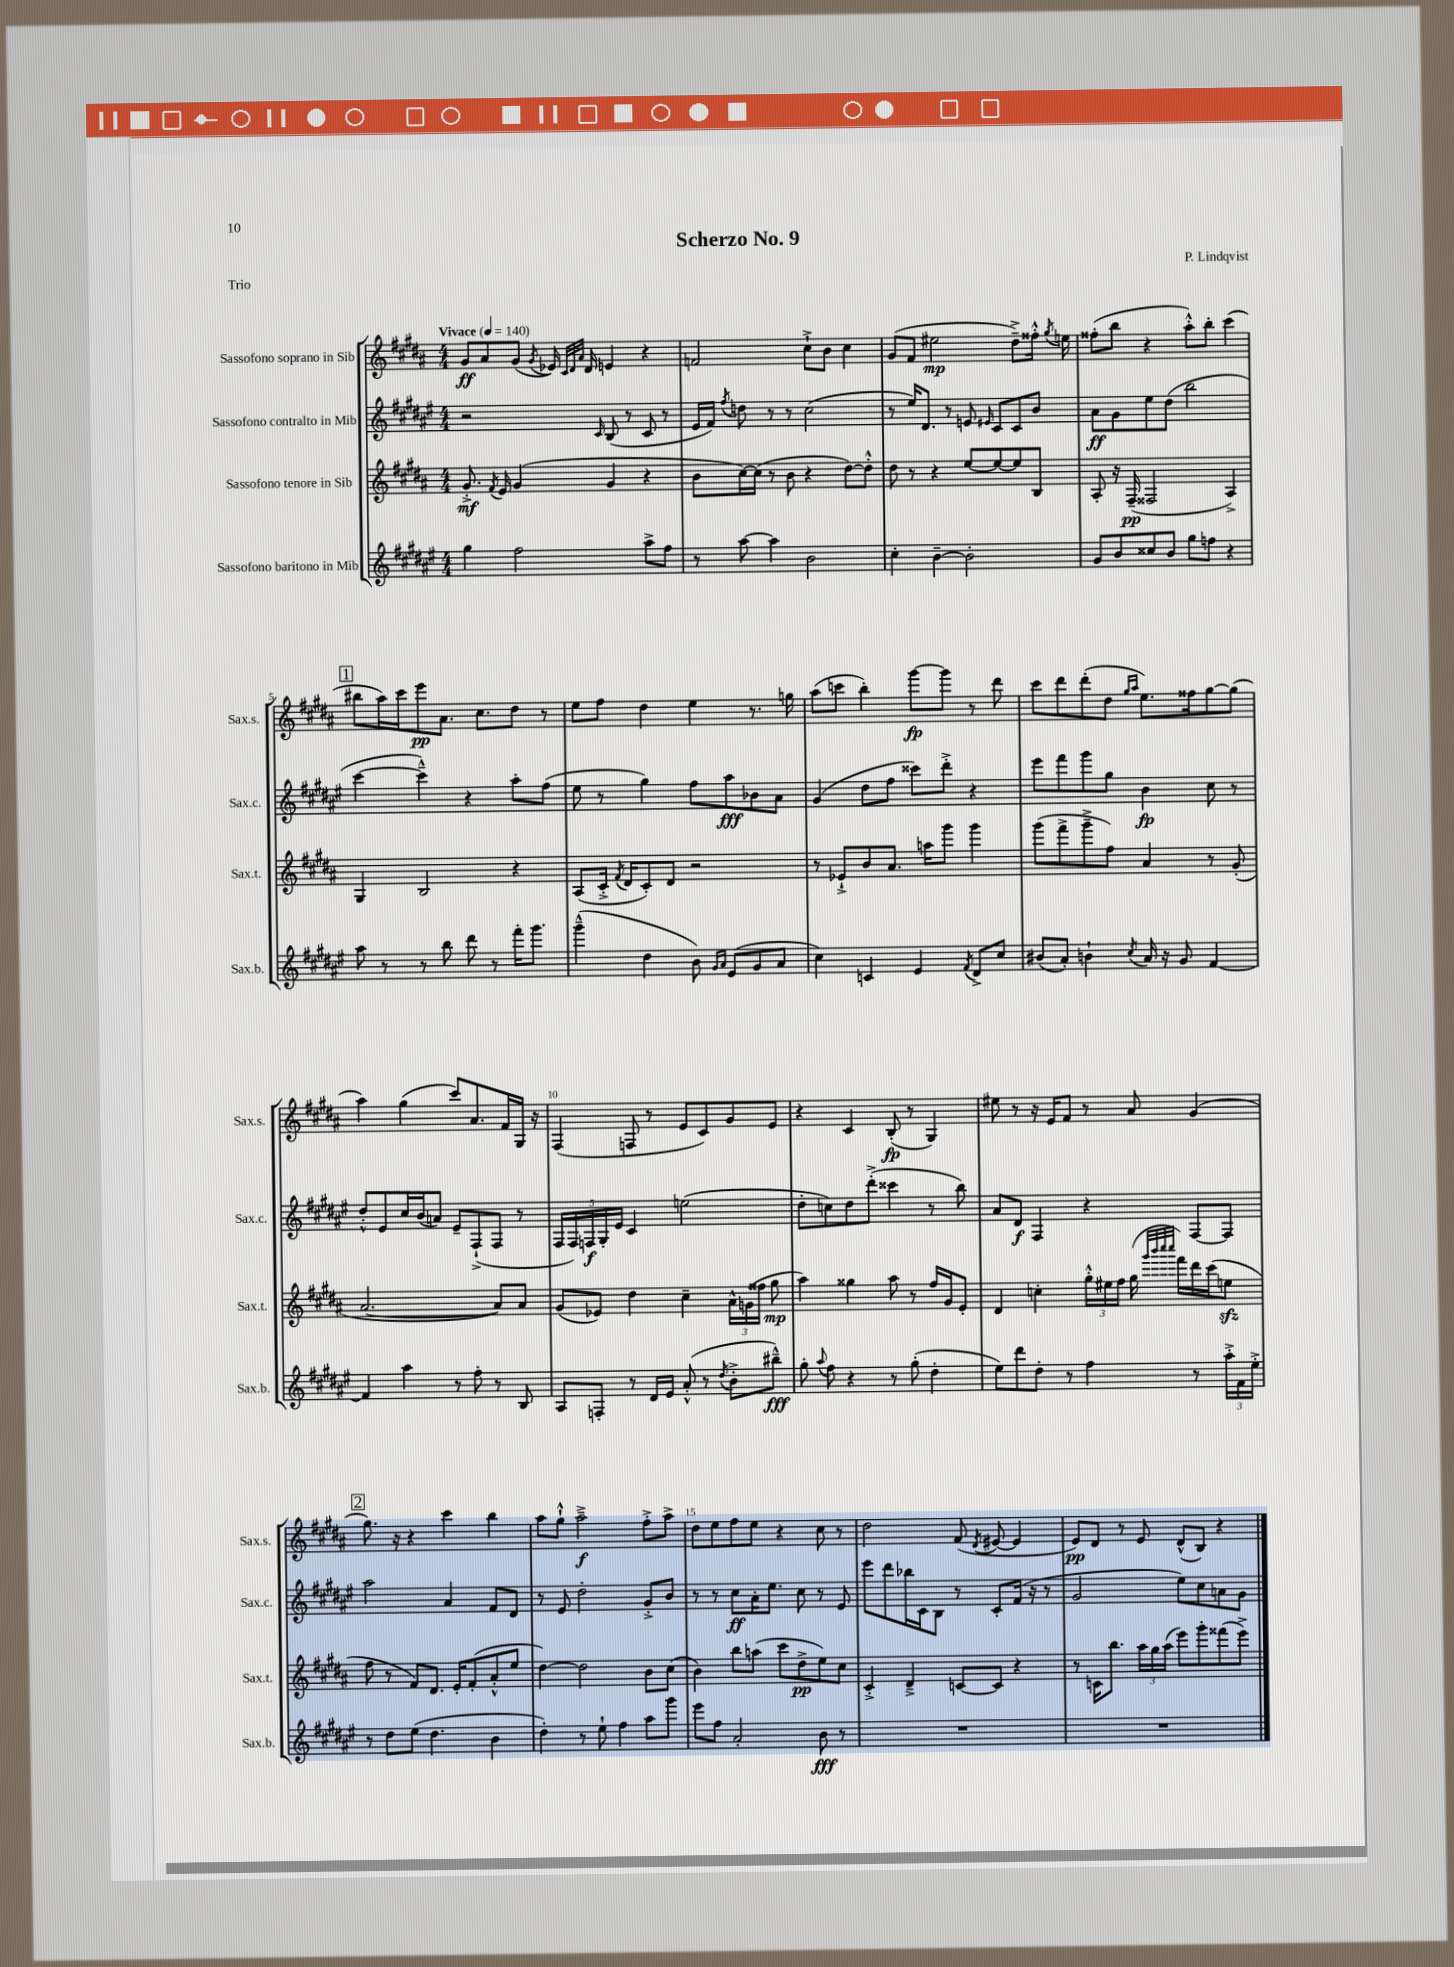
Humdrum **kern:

**kern	**kern	**kern	**kern
*staff4	*staff3	*staff2	*staff1
*clefG2	*clefG2	*clefG2	*clefG2
*k[f#c#g#d#a#e#]	*k[f#c#g#d#a#]	*k[f#c#g#d#a#e#]	*k[f#c#g#d#a#]
*M4/4	*M4/4	*M4/4	*M4/4
*MM140	*MM140	*MM140	*MM140
4gg#	8.g#'^	2r	8g#
.	.	.	8a#
.	8qf#	.	.
.	16e	.	.
2ff#	(4g#	.	(8g#
.	.	.	8qg#
.	.	.	16e-)
.	.	.	32qqc#
.	.	.	32qqd#
.	.	.	32qqa#
.	.	.	16d#
.	.	16qqc#	.
.	4g#	(8B	4e
.	.	8r	.
8aa#^	4r	8c#	4r
8ff#	.	8r	.
=	=	=	=
8r	8b	16e#	2f
.	.	16f#)	.
.	.	8qff#	.
[8aa#	[16cc#)	8dd	.
.	(16cc#]	.	.
4aa#]	8r	8r	.
.	8b	8r	.
2b	4r	(2cc#	8cc#`^
.	.	.	8b
.	[8dd#)	.	4cc#
.	8dd#'^^]	.	.
=	=	=	=
4cc#'	8dd#	8r	(8g#
.	8r	16ee#)	8f#
.	.	8.d#	.
[4b~	4r	.	2ee#
.	.	8r	.
2b']	[8ee	8e	.
.	.	16qqe#	.
.	8ee_	8c#	.
.	8ee]	8c#	8dd#~^)
.	8B	8b	16ff##'^^
.	.	.	8qgg#
.	.	.	16ee
=	=	=	=
8g#	8A#'	8a#	(8ff##'
8b	16r	8g#	8bb
.	(16F#~	.	.
8cc##	2F##	8ee#	4r
8b	.	(8dd#	.
8gg#	.	2bb	8aa#'^^)
8ff	.	.	8bb'
4r	4A#^)	.	(4ccc#
=	=	=	=
8aa#	4G#	[4ccc#	8bb#
8r	.	.	16aa#)
.	.	.	16ccc#
8r	2B	4ccc#~^^])	8eee
8bb	.	.	8.a#
8ddd#	.	4r	.
.	.	.	8.cc#
8r	.	.	.
16fff#'	4r	8aa#'	8dd#
8.ggg#	.	.	.
.	.	(8ff#	8r
=	=	=	=
(4ggg#~^^	(8A#	8ee#	8ee
.	16c#'^	8r	8ff#
.	8qf#	.	.
.	16d#	.	.
4dd#	8c#')	4gg#)	4dd#
.	8d#	.	.
8b)	2r	8ff#	4ee
16qqg#	.	.	.
16qqa#	.	.	.
(8e#	.	8aa#	.
8g#	.	8b-	8.r
8a#	.	8a#	.
.	.	.	16gg
=	=	=	=
4cc#)	8r	(4g#	(8aa#
.	8e-`^	.	8ccc
4c	8b	8dd#	4bb')
.	8.a#	8ff#	.
4e#	.	8ccc##)	[8ggg#
.	16aa	.	.
.	8ggg#	8ddd#'^	8ggg#]
8qf#	.	.	.
8d#^	4ggg#	4r	8r
8cc#	.	.	8ddd#
=	=	=	=
(8b#	(8ggg#	8eee#	8ccc#
8a#')	8fff#^	8fff#	8ddd#
4b`	8ggg#~^	8ggg#	(8ddd#'
.	8ff#)	8gg#	8dd#
.	.	.	16qqgg#
8qcc#	.	.	16qqaa#
16a#	4a#	4b	8.ee)
16r	.	.	.
8g#	.	.	.
.	.	.	16ff##
[4f#	8r	8cc#	[8gg#
.	(8g#'	8r	(8gg#]
=	=	=	=
4f#]	[2.a#	8dd#'^^	4aa#)
.	.	8e#	.
4aa#	.	16cc#	(4gg#
.	.	(16b	.
.	.	8a)	.
8r	.	8e#~	8ccc#)
8ff#'	.	(8F#`^	8.a#
8r	8a#])	8F#	.
.	.	.	16f#
8B	8a#	8r	16G#
.	.	.	16r
=	=	=	=
8A#	(8g#	20F#	(4F#
.	.	20F#)	.
.	.	20F	.
8F'	8e-)	.	.
.	.	20G#'	.
.	.	20e#	.
8r	4dd#	4c#	8F
16d#	.	.	8r
16e#	.	.	.
(8a#'^^	4cc#~	(2ee	8e
8r	.	.	8c#)
8qdd#	.	.	.
8b'^	24a#^^	.	8g#
.	(24g	.	.
.	24ff##	.	.
8bb#~^^)	8gg#	.	8e
=	=	=	=
8gg#'	4aa#)	8dd#'	4r
8qqaa#	.	.	.
8ff#	.	8cc)	.
4r	4gg##	8dd#	4c#
.	.	(8ddd#'^	.
8r	8aa#	4ccc##	(8B'
(8gg#'	8r	.	8r
4dd#'	16ff#	8r	4G#)
.	16g#	.	.
.	8e'	8bb)	.
=	=	=	=
8ee#)	4d#	8a#	8ee#
8ddd#	.	8d#	8r
8dd#'	4cc'	4F#	16r
.	.	.	16e
8r	.	.	8f#
4ff#	24gg#'^^	4r	8r
.	24ee#	.	.
.	24ff#	.	.
.	(16gg#	.	8a#
.	32qqggg#	.	.
.	32qqbbb	.	.
.	32qqcccc#	.	.
.	32qqcccc#	.	.
.	16fff#)	.	.
8r	16ddd#	[8F#	(4g#
.	(16ccc#	.	.
24aa#'^	8ee	8F#]	.
24f#	.	.	.
24ee#'^	.	.	.
=	=	=	=
8r	8ff#	2aa#	8.gg#)
8dd#	8r	.	.
.	.	.	16r
(8ee#	8f#)	.	4r
4.dd#	8.d#	.	.
.	.	4a#	4ccc#
.	16e'	.	.
.	(8f#'	.	.
4b	8a#'^^	8f#	4bb
.	8ee	8d#	.
=	=	=	=
4dd#')	[4dd#)	8r	8aa#
.	.	8e#	8gg#`^^
8r	2dd#]	2dd#'	2aa#~^
8ee#`	.	.	.
4ff#	.	.	.
8aa#	8b	8g#'^	8ff#'^
8ggg#	(8cc#	8b	8aa#^
=	=	=	=
8eee#	4b)	8r	8dd#
8ff#	.	8r	8ee
2a#'	8bb	8cc#	8ff#
.	(8aa	16a#'	8ee
.	.	8.ee#	.
.	8ccc#	.	4r
.	8dd#^	8cc#	.
8b	8ee)	8r	8cc#
8r	8cc#	8e#	8r
=	=	=	=
1r	4c#'^	8eee#	2dd#
.	.	8ddd#	.
.	4d#~^	16bb-	.
.	.	16c#	.
.	.	8B	.
.	[8c	8r	(8f#
.	.	.	8qd#
.	8c]	8c#'	[8e#
.	4r	(16f#	4e#]
.	.	16r	.
.	.	8r	.
=	=	=	=
1r	8r	2g#	8e)
.	16c	.	8d#
.	8.bb	.	.
.	.	.	8r
.	24aa#	.	8e
.	24gg#	.	.
.	(24aa#	.	.
.	8eee)	8ee#)	(8d#^^
.	8ggg#'	8cc#	8B)
.	(8fff##	8a	4r
.	8eee^)	8g#	.
==	==	==	==
*-	*-	*-	*-
